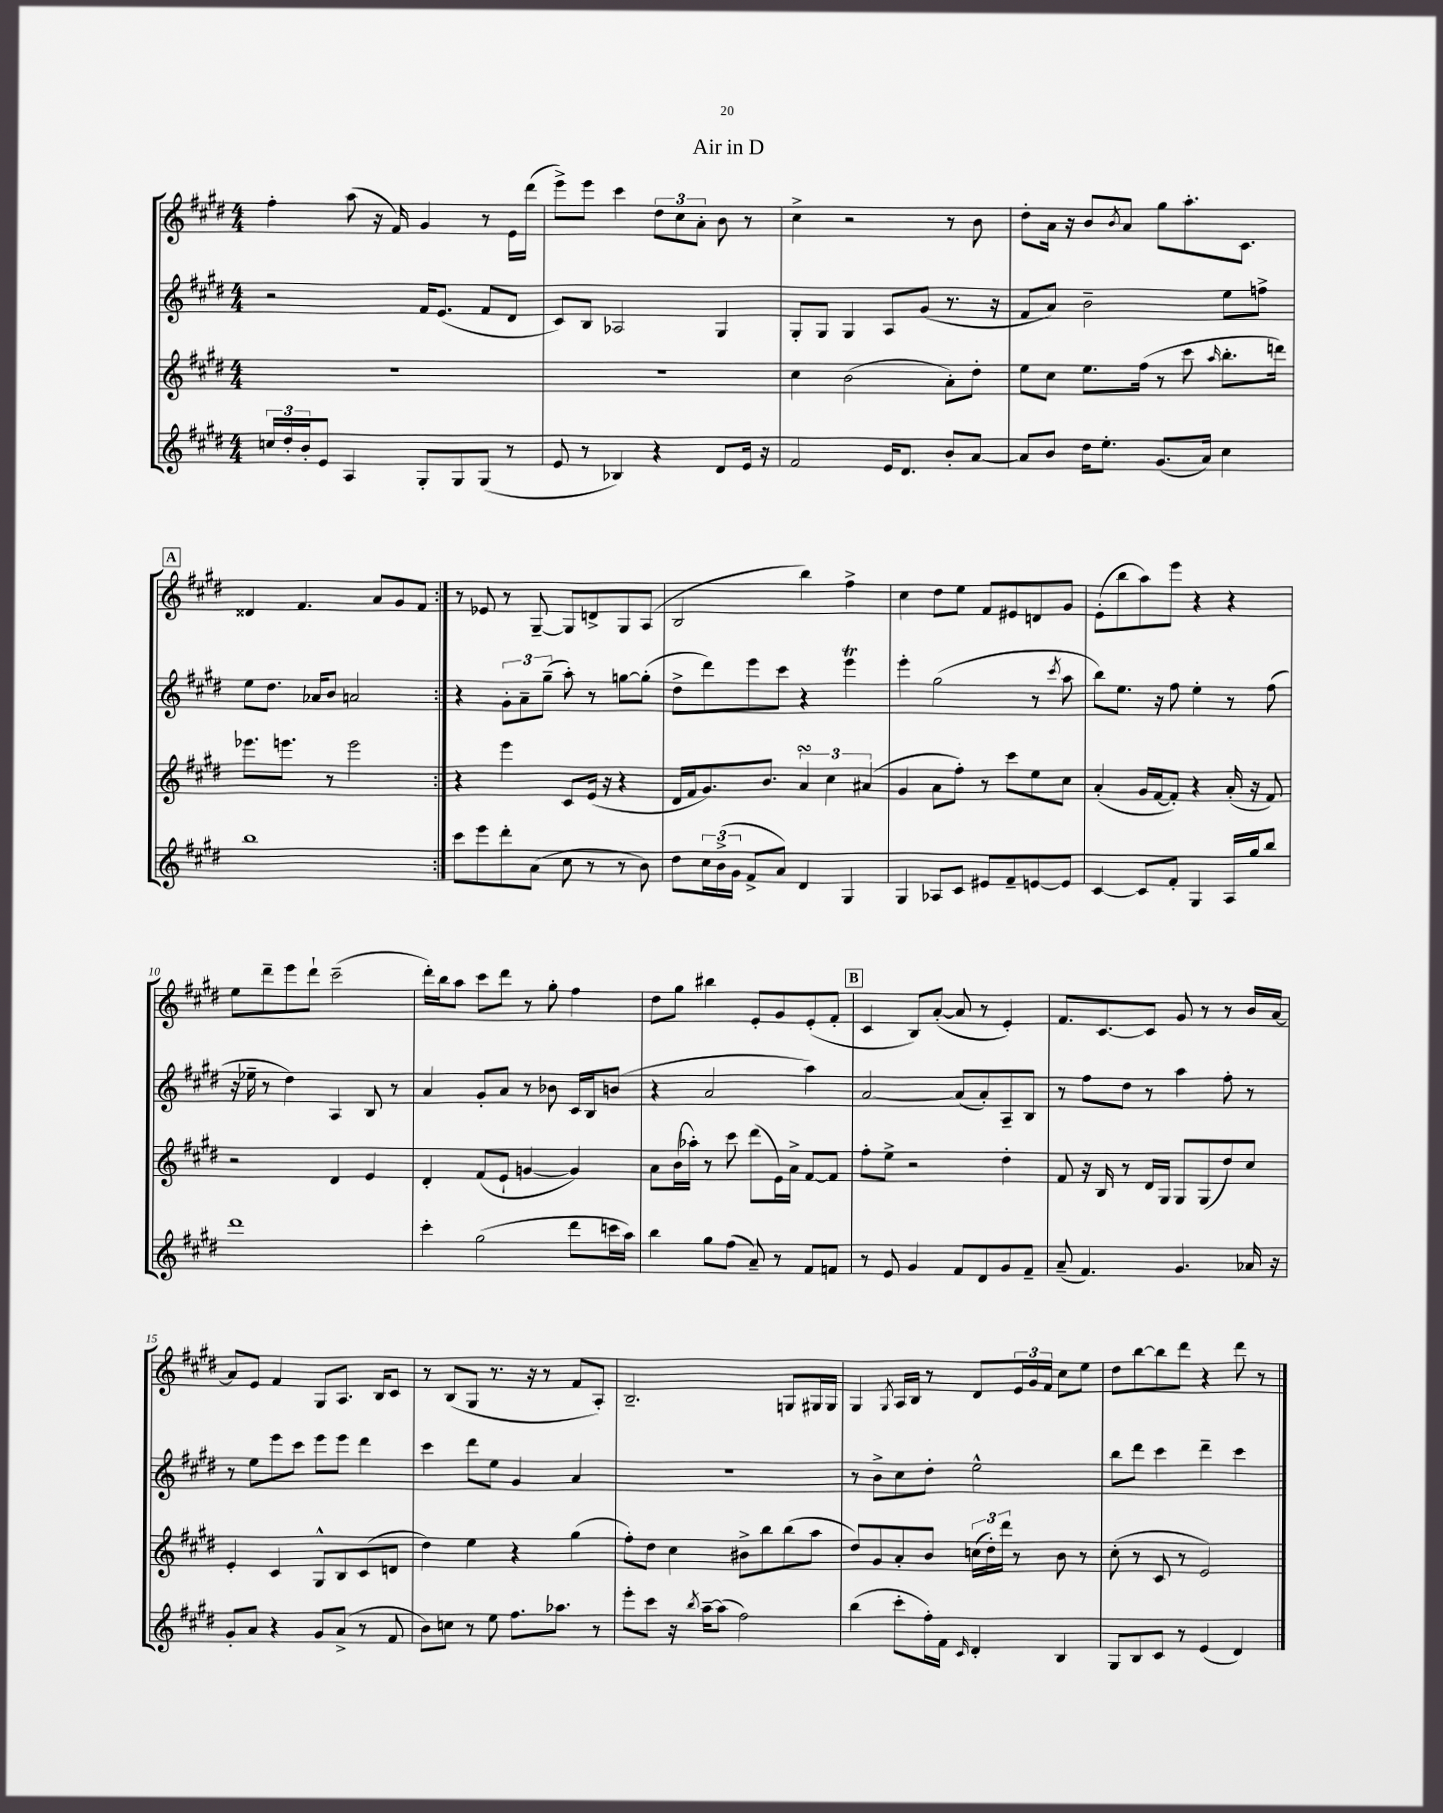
\header { title = "Air in D" }
<<
\new StaffGroup <<
\new Staff = "s0" {
    \clef treble \key e \major \numericTimeSignature \time 4/4
    \repeat volta 2 { fis''4-. a''8( r16 fis'16) gis'4 r8 e'16 dis'''16( |
    e'''8->) e'''8 cis'''4 \tuplet 3/2 { dis''8 cis''8 a'8-. } b'8 r8 |
    cis''4-> r2 r8 b'8 |
    dis''8-. a'16 r16 b'8 \acciaccatura { b'8 } a'8 gis''8 a''8.-. cis'8. |
    \mark \markup { \box "A" } disis'4 fis'4. a'8 gis'8 fis'8 | }
    r8 ees'8 r8 gis8~-- gis8 d'8-> gis8 a8( |
    b2 b''4) fis''4-> |
    cis''4 dis''8 e''8 fis'8 eis'8 d'8 gis'8 |
    e'8-.( b''8 a''8) e'''8 r4 r4 |
    e''8 dis'''8-- e'''8 dis'''8-! cis'''2--( |
    dis'''16-.) b''16 a''8 cis'''8 dis'''8 r8 gis''8-. fis''4 |
    dis''8 gis''8 bis''4 e'8-. gis'8 e'8-.( fis'8-. |
    \mark \markup { \box "B" } cis'4 b8) a'8~-.( a'8 r8 e'4-.) |
    fis'8. cis'8.~ cis'8 gis'8 r8 r8 b'16 a'16~ |
    a'8 e'8 fis'4 gis8 a8. b16 cis'8 |
    r8 b8( gis8 r8. r16 r8 fis'8 a8-.) |
    b2.-- g8 gis16 gis16 |
    gis4 \acciaccatura { gis8 } a16 b16 r8 dis'8 \tuplet 3/2 { e'16 gis'16 fis'16 } cis''8 e''8 |
    dis''8 b''8~ b''8 dis'''8 r4 dis'''8 r8 \bar "|." |
}
\new Staff = "s1" {
    \clef treble \key e \major \numericTimeSignature \time 4/4
    \repeat volta 2 { r2 fis'16 e'8.( fis'8 dis'8 |
    cis'8) b8 aes2 gis4 |
    gis8-. gis8 gis4 a8 gis'8( r8. r16 |
    fis'8 a'8) b'2-- e''8 f''8-> |
    \mark \markup { \box "A" } e''8 dis''8. aes'16 b'8 a'2 | }
    r4 \tuplet 3/2 { gis'8-. a'8-- gis''8--( } a''8-.) r8 g''8~ g''8-.( |
    dis''8-> dis'''8) e'''8 cis'''8 r4 e'''4\trill |
    e'''4-. gis''2( r8 \acciaccatura { cis'''8 } a''8 |
    b''8) e''8. r16 fis''8 e''4-. r8 fis''8( |
    r16 ees''16-- r8 dis''4) a4 b8 r8 |
    a'4 gis'8-. a'8 r8 bes'8 cis'16 b16 b'8( |
    r4 a'2 a''4) |
    \mark \markup { \box "B" } a'2~ a'8( a'8-.) a8-- b8 |
    r8 fis''8 dis''8 r8 a''4 fis''8-. r8 |
    r8 e''8 e'''8 cis'''8 e'''8 e'''8 dis'''4 |
    cis'''4 dis'''8 e''8 gis'4 a'4 |
    R1 |
    r8 b'8-> cis''8 dis''8-. e''2-^ |
    b''8 dis'''8 cis'''4 dis'''4-- cis'''4 \bar "|." |
}
\new Staff = "s2" {
    \clef treble \key e \major \numericTimeSignature \time 4/4
    \repeat volta 2 { R1 |
    R1 |
    cis''4 b'2( a'8-.) dis''8-. |
    e''8 cis''8 e''8. fis''16( r8 cis'''8 \grace { a''16 } b''8.-. d'''16) |
    \mark \markup { \box "A" } ees'''8. e'''8. r8 e'''2 | }
    r4 e'''4 cis'8 e'16( r16 r4 |
    dis'16 fis'16 gis'8.) b'8. \tuplet 3/2 { a'4\turn cis''4 ais'4( } |
    gis'4 a'8 fis''8-.) r8 cis'''8 e''8 cis''8 |
    a'4-.( gis'16 fis'16~ fis'8-.) r4 a'16-.( r16 fis'8) |
    r2 dis'4 e'4 |
    dis'4-. fis'8( e'8-! g'4~ g'4) |
    a'8 b'16( aes''16-.) r8 cis'''8 dis'''8( e'16) a'16-> fis'8~ fis'8 |
    \mark \markup { \box "B" } fis''8-. e''8-> r2 dis''4-. |
    fis'8 r16 b16 r8 dis'16 gis16 gis8 gis8( dis''8) cis''8 |
    e'4-. cis'4 gis8-^ b8 cis'8( d'8 |
    dis''4) e''4 r4 gis''4( |
    fis''8-.) dis''8 cis''4 bis'8-> b''8 b''8( a''8 |
    dis''8) gis'8 a'8-. b'8 \tuplet 3/2 { c''16( dis''16-.) dis'''16 } r8 b'8 r8 |
    cis''8-.( r8 cis'8 r8 e'2) \bar "|." |
}
\new Staff = "s3" {
    \clef treble \key e \major \numericTimeSignature \time 4/4
    \repeat volta 2 { \tuplet 3/2 { c''16 dis''16-. b'16-. } e'8 a4 gis8-. gis8 gis8( r8 |
    e'8 r8 bes4) r4 dis'8 e'16 r16 |
    fis'2 e'16 dis'8. b'8-. a'8~ |
    a'8 b'8 dis''16 e''8.-. gis'8.( a'16) cis''4 |
    \mark \markup { \box "A" } b''1 | }
    cis'''8 e'''8 dis'''8-. a'8( cis''8 r8 r8 b'8) |
    dis''8 \tuplet 3/2 { cis''16 b'16->( gis'16 } fis'8-> a'8) dis'4 gis4 |
    gis4 aes8 cis'8 eis'8 fis'8-- e'8~ e'8 |
    cis'4~ cis'8 fis'8-. gis4 a16 gis''16 b''8 |
    dis'''1 |
    cis'''4-. gis''2( dis'''8 c'''16 a''16) |
    b''4 gis''8 fis''8( a'8--) r8 fis'8 f'8 |
    \mark \markup { \box "B" } r8 e'8 gis'4 fis'8 dis'8 gis'8 fis'8-- |
    a'8--( fis'4.) gis'4. aes'16 r16 |
    gis'8-. a'8 r4 gis'8 a'8->( r8 fis'8 |
    b'8) c''8 r8 e''8 fis''8. aes''8. r8 |
    e'''8-. cis'''8 r16 \acciaccatura { b''8 } a''16~-- a''8( fis''2) |
    b''4( cis'''8-. fis''16-.) fis'16 \grace { cis'16 } dis'4-. b4 |
    gis8 b8 cis'8 r8 e'4( dis'4) \bar "|." |
}
>>
>>
